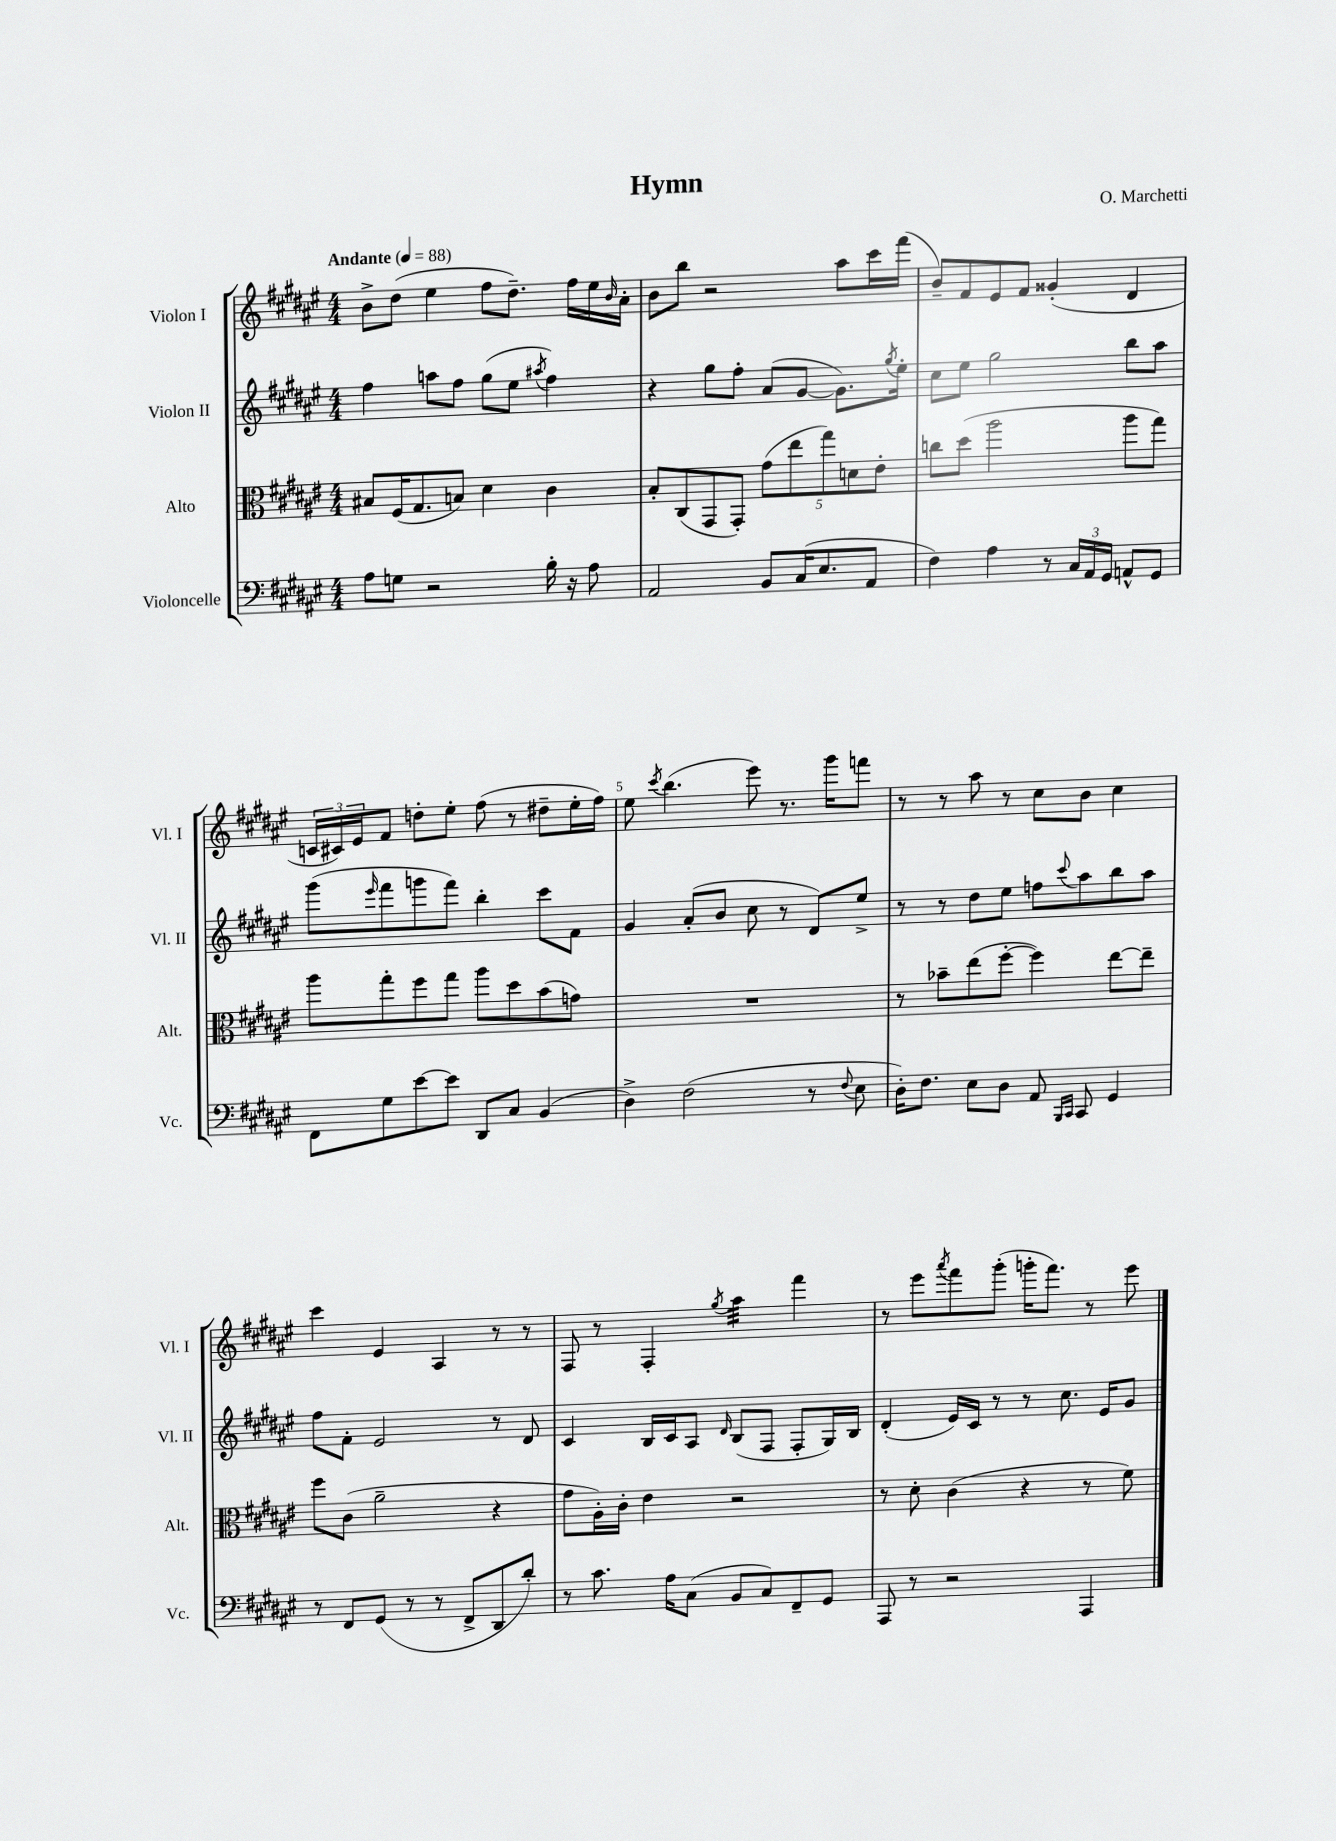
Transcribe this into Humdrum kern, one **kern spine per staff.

**kern	**kern	**kern	**kern
*staff4	*staff3	*staff2	*staff1
*clefF4	*clefC3	*clefG2	*clefG2
*k[f#c#g#d#a#e#]	*k[f#c#g#d#a#e#]	*k[f#c#g#d#a#e#]	*k[f#c#g#d#a#e#]
*M4/4	*M4/4	*M4/4	*M4/4
*MM88	*MM88	*MM88	*MM88
8A#\L	8B#/L	4ff#\	8b^\L
8G\J	(16F#/K	.	(8dd#\J
.	8.G#/	.	.
2r	.	8aa\L	4ee#\
.	8B/J)	8ff#\J	.
.	4d#\	(8gg#\L	8ff#\L
.	.	8ee#\J	8.dd#~\J)
.	.	8qaa#/	.
16B'\	4c#\	4ff#\)	.
16r	.	.	16ff#\LL
8A#\	.	.	16ee#\
.	.	.	16qqb/
.	.	.	16a#'\JJ
=	=	=	=
2AA#/	8B'/L	4r	8b\L
.	(8C#/	.	8bb\J
.	8GG#/	8gg#\L	2r
.	8GG#'/J)	8ff#'\J	.
8BB/L	(10g#\L	(8a#/L	.
.	10ee#\	.	.
(16C#/K	.	[8g#/J	.
8.E#/	.	.	.
.	10gg#\)	.	.
.	.	8.g#\]L)	8aa#\L
.	10d\	.	.
8AA#/J	.	.	16ccc#\L
.	10e#'\J	.	.
.	.	8qgg#/	.
.	.	16ee#'\Jk	(16fff#\JJ
=	=	=	=
4F#\)	8cc\L	8cc#\L	8b~/L)
.	(8dd#\J	8ee#\J	8f#/
4A#\	2aa#\	2gg#\	8e#/
.	.	.	8f#/J
8r	.	.	(4g##'/
24C#/LL	.	.	.
24AA#/	.	.	.
24GG#/JJ	.	.	.
8AA^^/L	8aa#\L	8bb\L	4d#/
8GG#/J	8gg#\J)	8aa#\J	.
=	=	=	=
8FF#\L	8aa#\L	(8ggg#\L	24c/LL
.	.	.	24c#/)
.	.	.	24e#/J
.	.	16qqeee#/	.
8G#\	8gg#'\	8fff#\	8f#/J
[8e#\	8ff#\	8ggg\	8dd'\L
8e#\]J	8gg#\J	8fff#\J)	8ee#'\J
8DD#/L	8aa#\L	4bb'\	(8ff#\
8C#/J	8dd#\	.	8r
(4BB/	(8b\	8ccc#\L	8dd#~\L
.	8g\J)	8f#\J	16ee#'\L
.	.	.	16ff#\JJ)
=	=	=	=
4D#^\)	1r	4g#/	8ee#\
.	.	.	8qccc#/
.	.	.	(4.bb\
(2F#\	.	(8a#'/L	.
.	.	8b/J	.
.	.	8cc#\	8eee#\)
.	.	8r	8.r
8r	.	8d#/L)	.
.	.	.	16ggg#\LK
8qqF#/	.	.	.
8E#\	.	8ee#^/J	8fff\J
=	=	=	=
16D#'\LK)	8r	8r	8r
8.F#\J	.	.	.
.	8b-~\L	8r	8r
8E#\L	(8ee#\	8dd#\L	8aa#\
8D#\J	[8ff#'\J	8ee#\J	8r
8AA#/	4ff#\])	8ff\L	8cc#\L
16qqBBB/LL	.	.	.
16qqCC#/JJ	.	8qqccc#/	.
8CC#/	.	8aa#\	8b\J
4GG#/	[8ee#\L	8bb\	4cc#\
.	8ee#~\]J	8aa#\J	.
=	=	=	=
8r	8ff#\L	8ff#\L	4ccc#\
8FF#/L	(8c#\J	8f#'\J	.
(8GG#/J	2a#~\	2e#/	4e#/
8r	.	.	.
8r	.	.	4A#/
8FF#^/L	.	.	.
8DD#/	4r	8r	8r
8d#'/J)	.	8d#/	8r
=	=	=	=
8r	8g#\L	4c#/	8F#/
8.c#\	16A#'\L)	.	8r
.	16c#'\JJ	.	.
.	4e#\	16B/LL	4F#'/
16A#\LK	.	16c#/J	.
(8C#\J	.	8A#/J	.
.	.	16qqd#/	8qgg#/
8BB/L	2r	(8B/L	4aa#\
8C#/)	.	8F#/J	.
8FF#~/	.	8F#'/L	4fff#\
8GG#/J	.	16G#/L)	.
.	.	16B/JJ	.
=	=	=	=
8AAA#/	8r	(4d#'/	8r
8r	8d#'\	.	8eee#\L
.	.	.	8qaaa#/
2r	(4c#\	16e#/LL)	8fff#\
.	.	16c#/JJ	.
.	.	8r	(8ggg#'\J
.	4r	8r	16ggg'\LK
.	.	.	8.fff#\J)
.	.	8.cc#\	.
4AAA#/	8r	.	8r
.	.	16e#/LK	.
.	8f#\)	8g#/J	8eee#\
==	==	==	==
*-	*-	*-	*-
